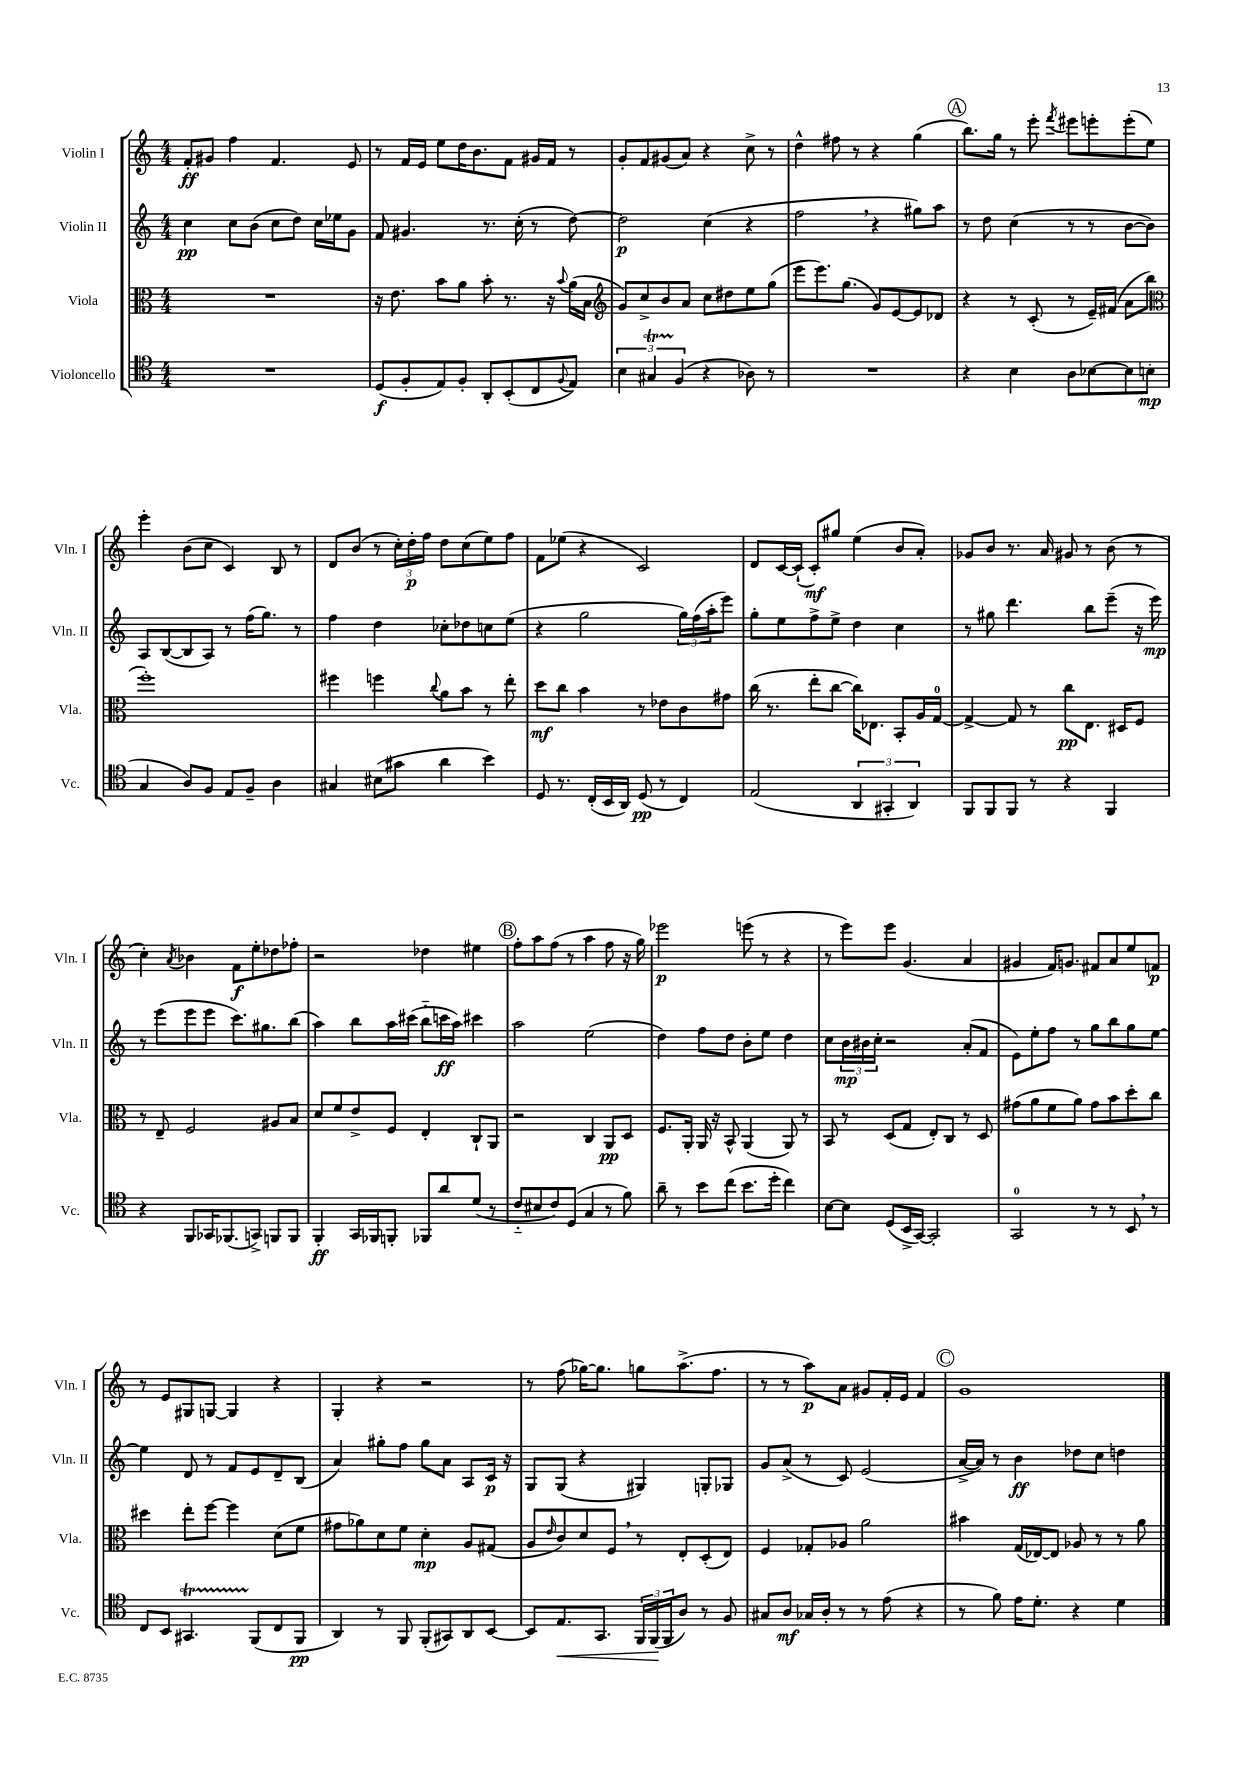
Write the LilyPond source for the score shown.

<<
\new StaffGroup <<
\new Staff = "s0" \with { instrumentName = "Violin I" shortInstrumentName = "Vln. I" } {
    \clef treble \key c \major \numericTimeSignature \time 4/4
    f'8-.\ff gis'8 f''4 f'4. e'8 |
    r8 f'16 e'16 e''8 d''16 b'8. f'8 gis'16 f'16 r8 |
    g'8-. f'8 gis'8( a'8) r4 c''8-> r8 |
    d''4-^ fis''8 r8 r4 g''4( |
    \mark \markup { \circle "A" } b''8.) g''16 r8 e'''8-. \acciaccatura { f'''8 } eis'''8 e'''8-. e'''8-.( e''8) |
    e'''4-. b'8( c''8 c'4) b8 r8 |
    d'8 b'8( r8 \tuplet 3/2 { c''16-.) d''16-.\p f''16 } d''8 c''8( e''8) f''8 |
    f'8 ees''8( r4 c'2) |
    d'8 c'16~ c'16-!( c'8-.\mf) gis''8 e''4( b'8 a'8-.) |
    ges'8 b'8 r8. a'16 gis'8 r8 b'8( r8 |
    c''4-.) \acciaccatura { a'8 } bes'4 f'8\f e''8-. des''8 fes''8-. |
    r2 des''4 eis''4 |
    \mark \markup { \circle "B" } f''8-. a''8 f''8( r8 a''4 f''8 r16 g''16) |
    ees'''2\p e'''8( r8 r4 |
    r8 e'''8) e'''8 g'4.( a'4 |
    gis'4 f'16) g'8. fis'8 a'8 e''8 f'8\p |
    r8 e'8 gis8 g8~ g4 r4 |
    g4-. r4 r2 |
    r8 f''8( ges''16~) ges''8. g''8 a''8.->( f''8. |
    r8 r8 a''8\p) a'8 gis'8 f'16-. e'16 f'4 |
    \mark \markup { \circle "C" } g'1 \bar "|." |
}
\new Staff = "s1" \with { instrumentName = "Violin II" shortInstrumentName = "Vln. II" } {
    \clef treble \key c \major \numericTimeSignature \time 4/4
    c''4\pp c''8 b'8( c''8 d''8) c''16 ees''16 g'8 |
    f'8 gis'4. r8. c''16-.( r8 d''8~) |
    d''2\p c''4( r4 |
    f''2 \breathe r4 gis''8) a''8 |
    \mark \markup { \circle "A" } r8 d''8 c''4( r8 r8 b'8~ b'8) |
    a8 b8~( b8 a8) r8 f''16( g''8.) r8 |
    f''4 d''4 ces''8-. des''8 c''8 e''8( |
    r4 g''2 \tuplet 3/2 { g''16) f''16( a''16-. } e'''8) |
    g''8-. e''8 f''8-> e''8-> d''4 c''4 |
    r8 gis''8 d'''4. b''8 e'''8--( r16 e'''16\mp) |
    r8 e'''8( e'''8 e'''8 c'''8.) gis''8. b''8( |
    a''4) b''8 a''16 cis'''16( b''8-_ c'''16\ff a''16) cis'''4 |
    \mark \markup { \circle "B" } a''2 e''2( |
    d''4) f''8 d''8 b'8-. e''8 d''4 |
    c''8 \tuplet 3/2 { b'16\mp bis'16 c''16-. } r2 a'8-.( f'8 |
    e'8) e''8-. f''8 r8 g''8 b''8 g''8 e''8~ |
    e''4 d'8 r8 f'8 e'8 d'8-- b8( |
    a'4) gis''8-. f''8 gis''8 a'8 a8 c'16\p r16 |
    g8 g8( r4 gis4) g8-. ges8 |
    g'8 a'8->( r8 c'8) e'2( |
    \mark \markup { \circle "C" } a'16~-> a'16) r8 b'4\ff des''8 c''8 d''4 \bar "|." |
}
\new Staff = "s2" \with { instrumentName = "Viola" shortInstrumentName = "Vla." } {
    \clef alto \key c \major \numericTimeSignature \time 4/4
    R1 |
    r16 e'8. b'8 a'8 b'8-. r8. r16 \appoggiatura { b'8 } a'16( b16 |
    \clef treble g'8) c''8-> b'8 a'8 c''8 dis''8 e''8 g''8( |
    e'''8 e'''8.) g''8.( g'8) e'8~ e'8 des'8 |
    \mark \markup { \circle "A" } r4 r8 c'8-.( r8 e'16--) fis'16( a'8 b''8 |
    \clef alto f''1-.) |
    fis''4 f''4 \appoggiatura { c''8 } a'8 b'8 r8 e''8-. |
    d''8\mf c''8 b'4 r8 ees'8 c'8 gis'8 |
    c''16( r8. e''8-. c''8~ c''16) ees8. b,8-. a16 g16-0~ |
    g4~-> g8 r8 c''8\pp e8. dis16 f8 |
    r8 e8-- f2 ais8 b8 |
    d'8 f'8 e'8-> f8 e4-. c8-! a,8 |
    \mark \markup { \circle "B" } r2 c4 a,8\pp d8 |
    f8. a,16-. a,16 r16 b,8-^ a,4( a,8) r8 |
    b,8 r8 d8( g8 e8-.) c8 r8 d8 |
    gis'8( a'8 f'8 a'8) gis'8 b'8 d''8-. c''8 |
    dis''4 e''8-. f''8~ f''4 d'8( f'8 |
    gis'8 aes'8) d'8 f'8 d'4-.\mp a8 gis8( |
    a8 \grace { e'16 } c'8) d'8 f8 \breathe r8 e8-. d8-.( e8) |
    f4 ges8-. aes8 a'2 |
    \mark \markup { \circle "C" } bis'4 g16( ees16~) ees8 aes8 r8 r8 a'8 \bar "|." |
}
\new Staff = "s3" \with { instrumentName = "Violoncello" shortInstrumentName = "Vc." } {
    \clef tenor \key c \major \numericTimeSignature \time 4/4
    R1 |
    d8\f( f8-. e8) f8-. a,8-. b,8-.( c8 \appoggiatura { f8 } e8) |
    \tuplet 3/2 { b4 gis4\startTrillSpan f4\stopTrillSpan( } r4 aes8) r8 |
    R1 |
    \mark \markup { \circle "A" } r4 b4 a8 bes8~ bes8 b8\mp( |
    g4 a8) f8 e8 f8-- a4 |
    gis4 bis8( gis'8 a'4 b'4) |
    d8 r8. c16-.( b,16 a,16) d8\pp( r8 c4) |
    e2( \tuplet 3/2 { a,4 gis,4-. a,4) } |
    f,8 f,8 f,8 r8 r4 f,4 |
    r4 f,8 ges,16 fes,8.( g,8->) f,8 f,8 |
    f,4-.\ff g,16 fes,16 f,8-. fes,8 a'8 d'8( r8 |
    \mark \markup { \circle "B" } c'8-_ bis8 c'8) d8( g4 r8 f'8) |
    a'8-- r8 b'8 c''8( b'8. d''16-. c''4) |
    b8~ b8 d8( b,16-> g,16~) g,2-. |
    g,2-0 r8 r8 b,8 \breathe r8 |
    c8 b,8 gis,4.\startTrillSpan f,8\stopTrillSpan( c8 f,8\pp |
    a,4) r8 f,8 f,8-.( gis,8) a,8 b,8~ |
    b,8 e8.\< g,8. \tuplet 3/2 { f,16 f,16\!( f,16 } a8) r8 f8 |
    gis8 a8\mf ges16 a16-. r8 r8 e'8( r4 |
    \mark \markup { \circle "C" } r8 f'8) e'16 d'8.-. r4 d'4 \bar "|." |
}
>>
>>
\layout { \context { \Score \remove "Bar_number_engraver" } }
